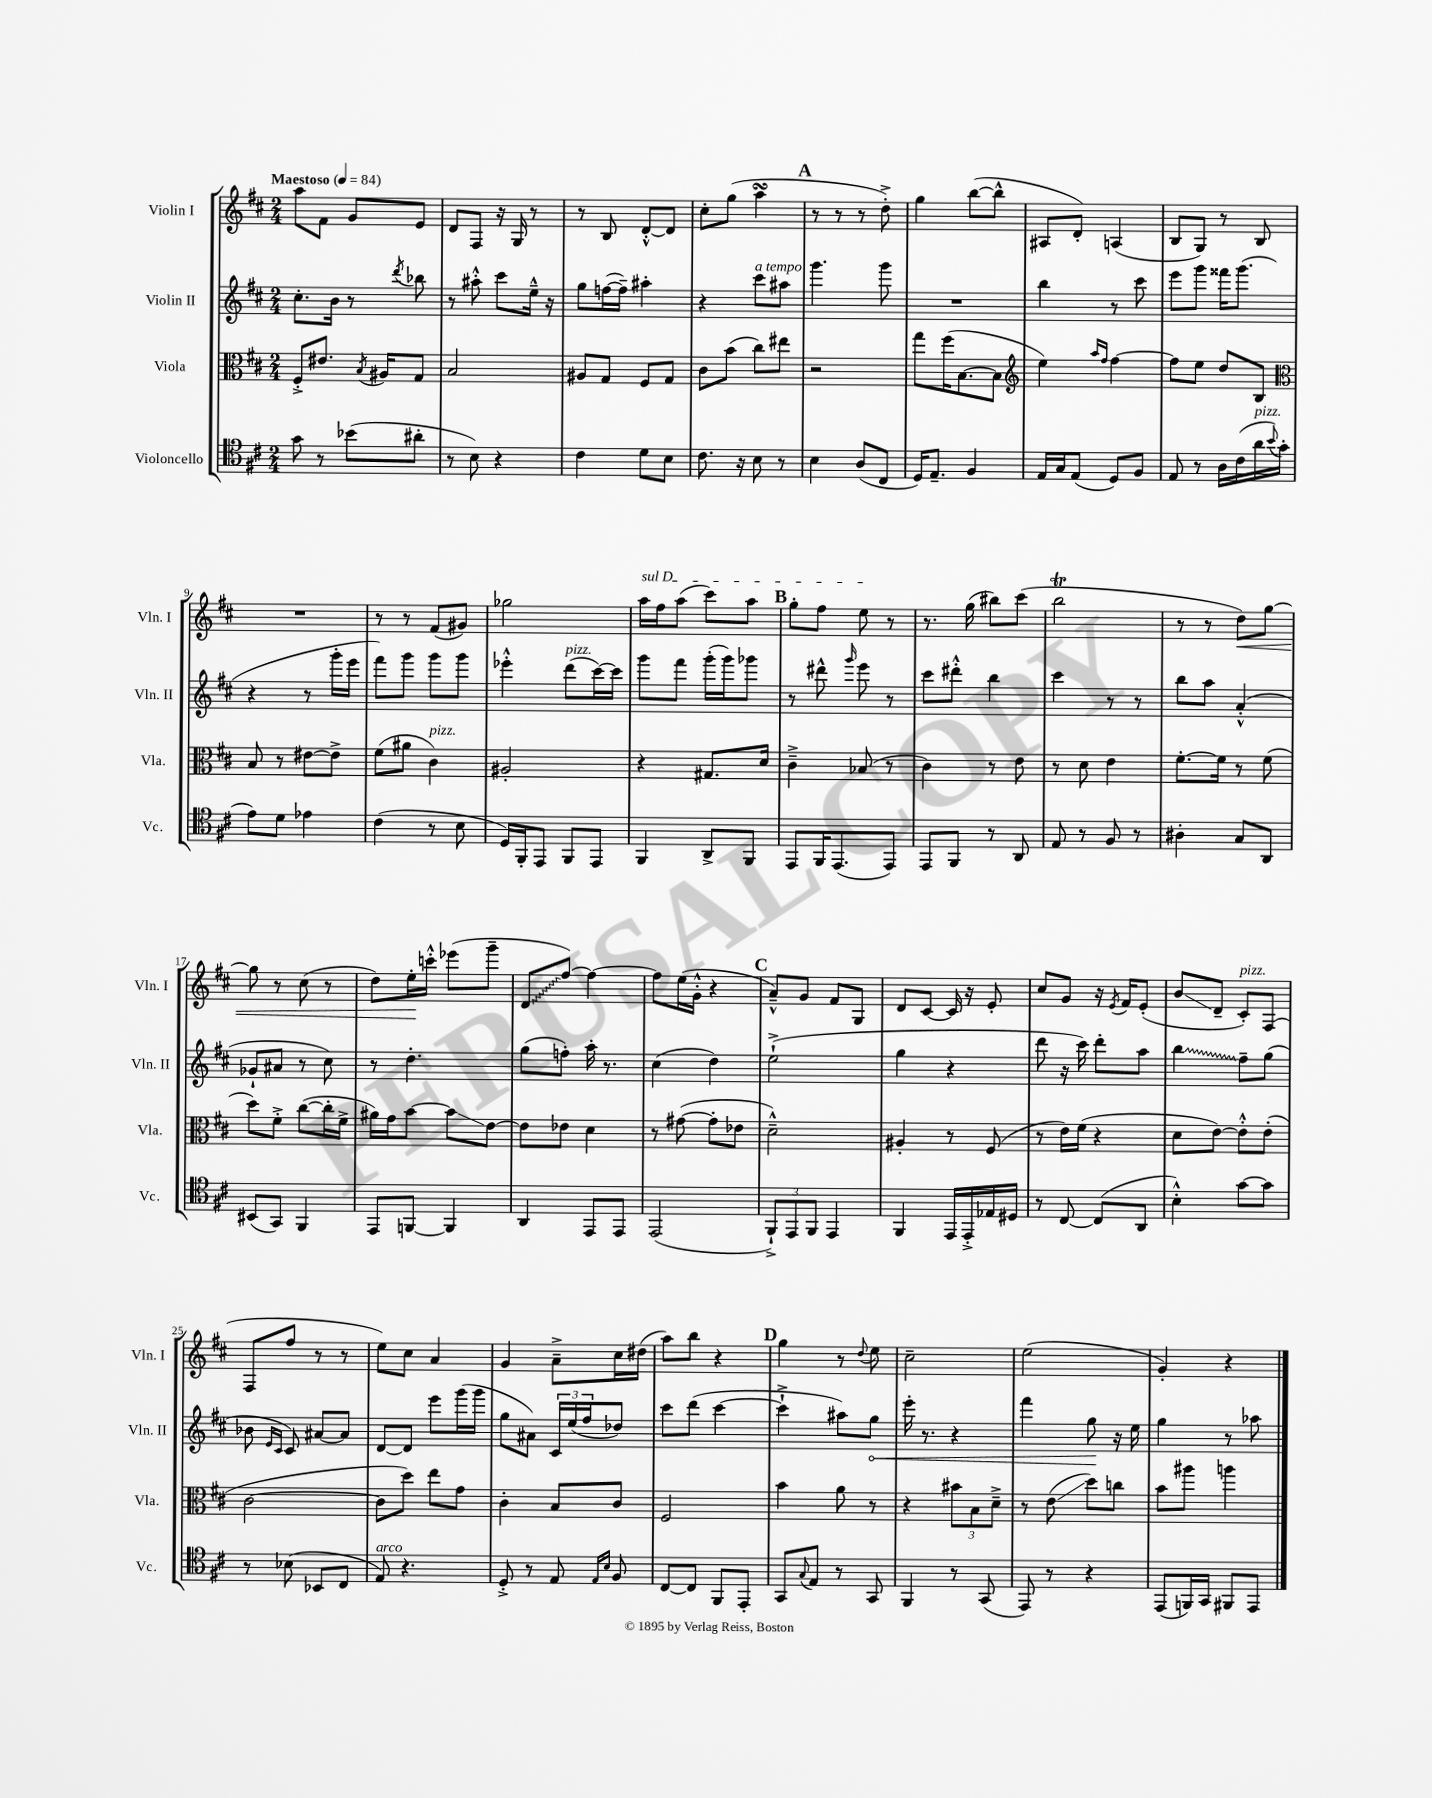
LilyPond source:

<<
\new StaffGroup <<
\new Staff = "s0" \with { instrumentName = "Violin I" shortInstrumentName = "Vln. I" } {
    \clef treble \key d \major \numericTimeSignature \time 2/4 \tempo "Maestoso" 4 = 84
    a''8 fis'8 g'8 e'8 |
    d'8 fis8 r16 g16 r8 |
    r8 b8 d'8~-.-^ d'8 |
    cis''8-. g''8( a''4\turn |
    \mark \markup { \bold "A" } r8 r8 r8 d''8-.->) |
    g''4 b''8~( b''8-^ |
    ais8 d'8-.) a4( |
    b8 g8) r8 b8 |
    R2 |
    r8 r8 fis'8( gis'8) |
    ges''2 |
    \once \override TextSpanner.bound-details.left.text = \markup { \italic "sul D" } a''16\startTextSpan fis''16 a''8( cis'''8) a''8 |
    \mark \markup { \bold "B" } g''8-. fis''8 e''8\stopTextSpan r8 |
    r8. g''16( bis''8) cis'''8( |
    b''2\trill |
    r8 r8 d''8\<) g''8~ |
    g''8 r8 cis''8( r8 |
    d''8) e''16-.\! c'''16-.-^ ees'''8( g'''8-- |
    \once \override Glissando.style = #'zigzag d'8\glissando fis''8~) fis''4~ |
    fis''8 e''16( g'16-.-^ r4 |
    \mark \markup { \bold "C" } a'8---^) g'8 fis'8 g8 |
    d'8 cis'8~ cis'16 r16 e'8-. |
    cis''8 g'8 r16 \acciaccatura { e'8 } fis'16 e'8-.( |
    b'8\glissando d'8-- cis'8-.^\markup { \italic "pizz." }) fis8( |
    fis8 fis''8 r8 r8 |
    e''8) cis''8 a'4 |
    g'4 a'8---> cis''16 dis''16( |
    a''8) b''8 r4 |
    \mark \markup { \bold "D" } g''4 r8 \appoggiatura { d''8 } e''8 |
    cis''2-- |
    e''2( |
    g'4-.) r4 \bar "|." |
}
\new Staff = "s1" \with { instrumentName = "Violin II" shortInstrumentName = "Vln. II" } {
    \clef treble \key d \major \numericTimeSignature \time 2/4
    cis''8.-. b'16 r8 \acciaccatura { d'''8 } bes''8 |
    r8 ais''8-.-^ cis'''8 e''16---^ r16 |
    g''8 f''16~( f''16--) ais''4-. |
    r4 cis'''8^\markup { \italic "a tempo" } ais''8 |
    \mark \markup { \bold "A" } g'''4. g'''8 |
    R2 |
    b''4 r8 cis'''8 |
    e'''8 g'''8 fisis'''16 g'''8.( |
    r4 r8 g'''16-. e'''16 |
    fis'''8) g'''8 g'''8 g'''8 |
    ees'''4-.-^ d'''8^\markup { \italic "pizz." }( cis'''16~) cis'''16 |
    g'''8 fis'''8 g'''16-.( g'''16) ges'''8 |
    \mark \markup { \bold "B" } r8 dis'''8-^ \grace { g'''16 } e'''8 r8 |
    cis'''8 dis'''8-.-^ b''4 |
    cis'''4 r8 r8 |
    b''8 a''8 a'4-.-^( |
    ges'8-! ais'8 r8 cis''8) |
    r8 d''4.-. |
    g''8( f''8-.) a''16-. r8. |
    cis''4( d''4) |
    \mark \markup { \bold "C" } e''2-!->( |
    g''4 r4 |
    d'''8 r16 cis'''16) d'''8-. a''8 |
    \once \override Glissando.style = #'zigzag b''4\glissando fis''8-- g''8( |
    bes'8 \grace { e'16 cis'16 } cis'8) ais'8~ ais'8 |
    d'8~ d'8 e'''8 g'''16( g'''16 |
    g''8 ais'8) \tuplet 3/2 { cis'16 e''16( fis''16 } des''8) |
    cis'''8 d'''8( cis'''4~ |
    \mark \markup { \bold "D" } cis'''4-!-> ais''8) \once \override Hairpin.circled-tip = ##t g''8\< |
    e'''16-. r8. r4 |
    fis'''4 g''8\! r16 e''16 |
    g''4 r8 aes''8 \bar "|." |
}
\new Staff = "s2" \with { instrumentName = "Viola" shortInstrumentName = "Vla." } {
    \clef alto \key d \major \numericTimeSignature \time 2/4
    fis8-.-> eis'8. \acciaccatura { b8 } ais16 g8 |
    b2 |
    ais8 g8 fis8 g8 |
    cis'8 b'8( cis''8) eis''8 |
    \mark \markup { \bold "A" } r2 |
    g''8 fis''16( b8.~ b8 |
    \clef treble e''4) \grace { a''16 fis''16 } fis''4~ |
    fis''8 e''8 d''8 b8 |
    \clef alto b8 r8 eis'8~ eis'8-> |
    fis'8( ais'8 cis'4^\markup { \italic "pizz." }) |
    ais2-. |
    r4 gis8. d'16 |
    \mark \markup { \bold "B" } cis'4---> bes8( r8 |
    cis'4) r8 e'8 |
    r8 d'8 e'4 |
    fis'8.~-. fis'16 r8 fis'8( |
    d''8) fis'8-.-> cis''8~( cis''16-. fis'16-> |
    ais'16) g'16 b'8~ b'8\glissando e'8~ |
    e'8 ees'8 d'4 |
    r8 gis'8~( gis'8-. ees'8 |
    \mark \markup { \bold "C" } d'2---^) |
    ais4-. r8 fis8( |
    r8 e'16) fis'16( r4 |
    d'8 e'8~) e'8-.-^ e'8-.( |
    cis'2~ |
    cis'8 d''8) e''8 g'8 |
    cis'4-. b8 cis'8 |
    fis2 |
    \mark \markup { \bold "D" } b'4 a'8 r8 |
    r4 \tuplet 3/2 { bis'8 b8 d'8---> } |
    r8 e'8\glissando( d''8) c''8 |
    b'8 ais''8 a''4 \bar "|." |
}
\new Staff = "s3" \with { instrumentName = "Violoncello" shortInstrumentName = "Vc." } {
    \clef tenor \key d \major \numericTimeSignature \time 2/4
    g'8 r8 bes'8( ais'8-. |
    r8 b8) r4 |
    cis'4 d'8 b8 |
    cis'8. r16 b8 r8 |
    \mark \markup { \bold "A" } b4 a8( cis8 |
    d16) e8.-- fis4 |
    e16 g16 e8( d8) fis8 |
    e8 r8 a16 cis'16( a'16^\markup { \italic "pizz." } \appoggiatura { b'8 } g'16-. |
    e'8) d'8 ees'4 |
    cis'4( r8 b8 |
    d16) fis,16-. e,8 fis,8 e,8 |
    fis,4 a,8-> fis,8 |
    \mark \markup { \bold "B" } e,8 fis,16 e,8.( e,8) |
    e,8 fis,8 r8 a,8 |
    e8 r8 fis8 r8 |
    ais4-. g8 a,8 |
    bis,8( g,8) fis,4 |
    e,8 f,8~ f,4 |
    a,4 e,8 e,8 |
    e,2( |
    \mark \markup { \bold "C" } \tuplet 3/2 { fis,8-!->) e,8 fis,8 } e,4 |
    fis,4 e,16 e,16-.-> ees16 dis16 |
    r8 cis8~ cis8( a,8 |
    b4-.-^) g'8~ g'8 |
    r8 bes8( bes,8 cis8 |
    e8^\markup { \italic "arco" }) r4. |
    d8-.-> r8 e8 \grace { e16 b16 } fis8 |
    cis8~ cis8 fis,8 e,8-. |
    \mark \markup { \bold "D" } g,8 \appoggiatura { g8 } e8 r8 g,8 |
    fis,4 r8 g,8( |
    e,8) r8 r4 |
    e,8( f,16) g,16 fis,8 e,8 \bar "|." |
}
>>
>>
